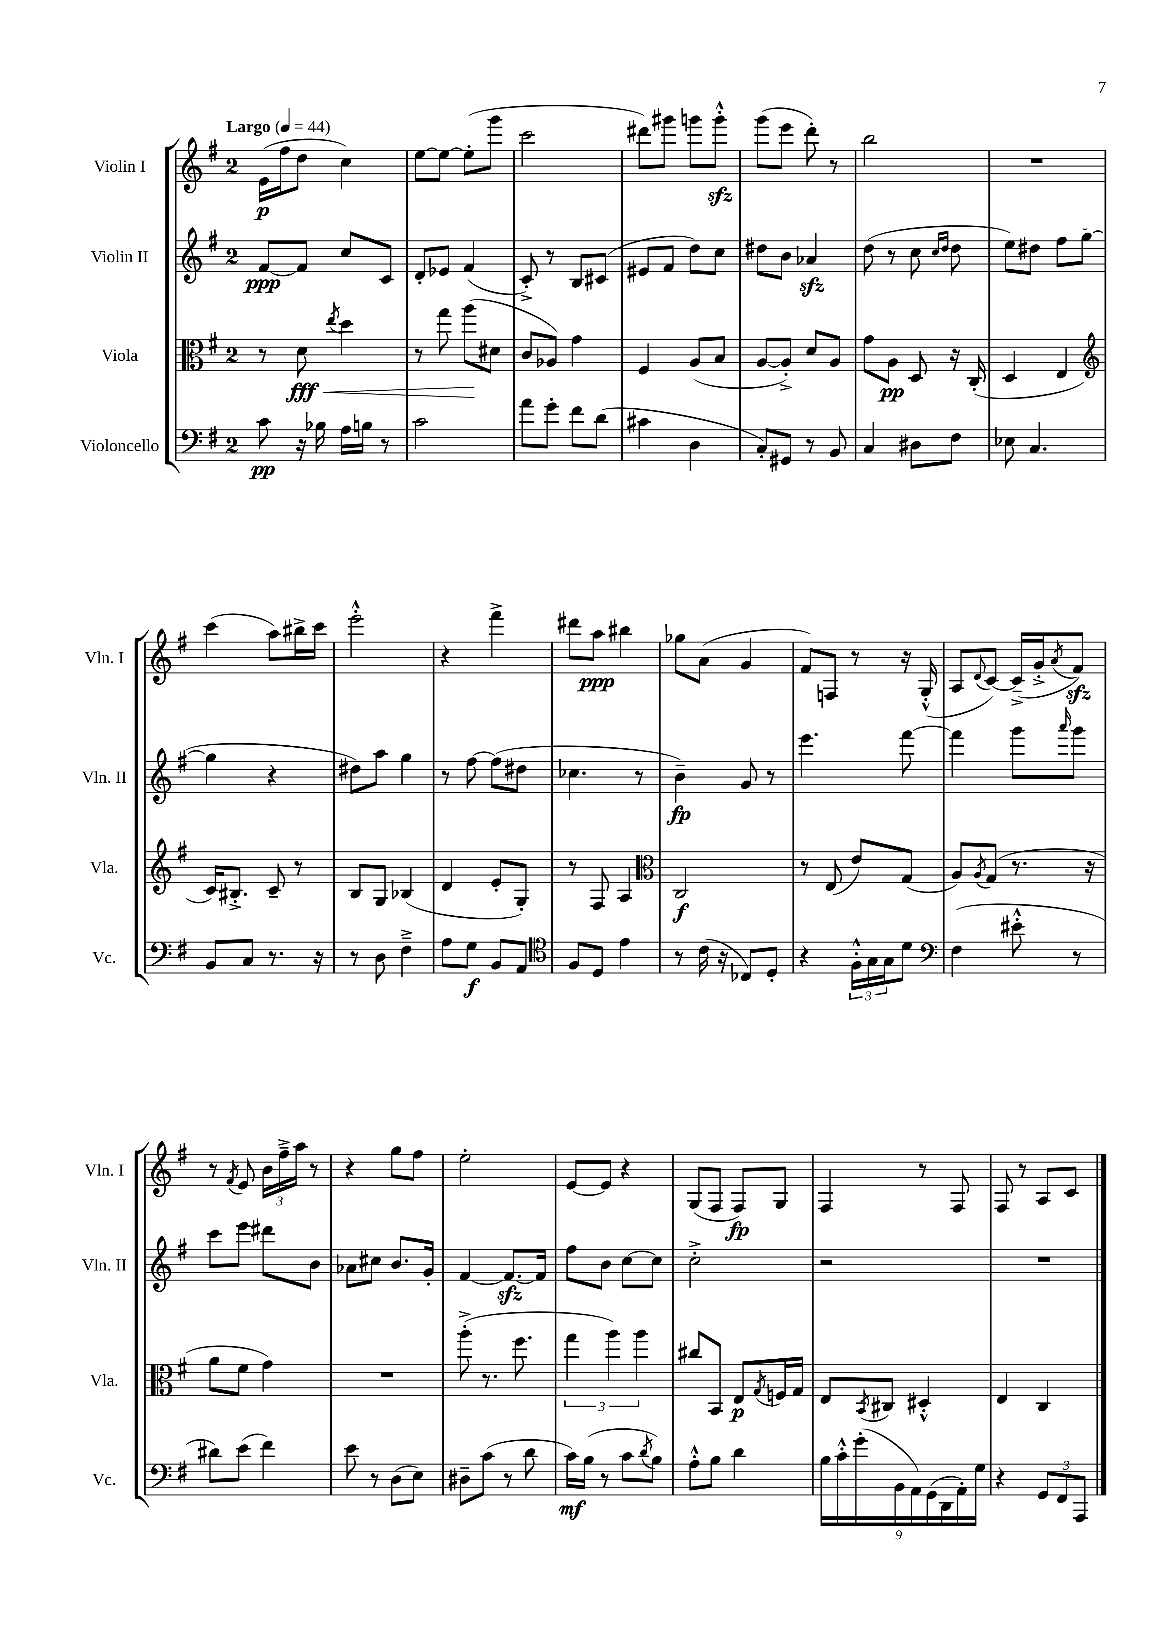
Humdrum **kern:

**kern	**kern	**kern	**kern
*staff4	*staff3	*staff2	*staff1
*clefF4	*clefC3	*clefG2	*clefG2
*k[f#]	*k[f#]	*k[f#]	*k[f#]
*M2/4	*M2/4	*M2/4	*M2/4
*MM44	*MM44	*MM44	*MM44
8c	8r	[8f#	(16e
.	.	.	16ff#
16r	8d	8f#]	8dd
16B-	.	.	.
.	8qee	.	.
16A	4dd	8cc	4cc)
16B	.	.	.
8r	.	8c	.
=	=	=	=
2c	8r	8d'	[8ee
.	8gg	8e-	8ee_
.	(8aa	(4f#	(8ee']
.	8d#	.	8ggg
=	=	=	=
8a	8c	8c'^)	2ccc
8g'	8A-)	8r	.
8f#	4g	8B	.
(8d	.	(8c#	.
=	=	=	=
4c#	4F#	8e#	8ddd#)
.	.	8f#	8ggg#
4D	(8A	8dd)	8ggg
.	8B	8cc	8ggg'^^
=	=	=	=
8C')	[8A	8dd#	(8ggg
8GG#	8A'^])	8b	8eee
8r	8d	4a-	8ddd')
8BB	8A	.	8r
=	=	=	=
4C	8g	(8dd	2bb
.	8A	8r	.
8D#	8D	8cc	.
.	.	16qqcc	.
.	.	16qqdd	.
8F#	16r	8dd	.
.	(16C'	.	.
=	=	=	=
8E-	4D	8ee)	2r
4.C	.	8dd#	.
.	4E	8ff#	.
.	.	([8gg	.
=	=	=	=
*	*clefG2	*	*
8BB	16c)	4gg]	(4ccc
.	8.B#'^	.	.
8C	.	.	.
8.r	8c~	4r	8aa)
.	8r	.	16bb#^
16r	.	.	16ccc
=	=	=	=
8r	8B	8dd#)	2eee'^^
8D	8G	8aa	.
4F#~^	(4B-	4gg	.
=	=	=	=
8A	4d	8r	4r
8G	.	[8ff#	.
8BB	8e'	(8ff#]	4fff#^
8AA	8G')	8dd#	.
=	=	=	=
*clefC4	*	*	*
8F#	8r	4.cc-	8ddd#
8D	8F#	.	8aa
4e	4A	.	4bb#
.	.	8r	.
=	=	=	=
*	*clefC3	*	*
8r	2C	4b~)	8gg-
(16c	.	.	(8a
16r	.	.	.
8C-)	.	8g	4g
8D'	.	8r	.
=	=	=	=
4r	8r	4.eee	8f#)
.	(8E	.	8F
24F#'^^	8e)	.	8r
24G	.	.	.
24G	.	.	.
8d	(8G	[8fff#	16r
.	.	.	(16G'^^
=	=	=	=
*clefF4	*	*	*
(4F#	8A)	4fff#]	8A
.	8qA	.	8qqd
.	(8G	.	[8c)
8e#'^^	8.r	8ggg	(16c~^]
.	.	.	16g'^
.	.	16qqaaa	8qa
8r	.	8ggg	8f#)
.	16r	.	.
=	=	=	=
8d#)	8a	8ccc	8r
.	.	.	8qf#
(8e	8f#	8eee	8e
4f#)	4g)	8ddd#	24b
.	.	.	24ff#~^
.	.	.	24aa
.	.	8b	8r
=	=	=	=
8e	2r	8a-	4r
8r	.	8cc#	.
(8D	.	8.b	8gg
8E)	.	.	8ff#
.	.	16g'	.
=	=	=	=
8D#~	(8aa'^	[4f#	2ee'
(8c	8.r	.	.
8r	.	8.f#_	.
.	8.ff#	.	.
8d	.	.	.
.	.	16f#]	.
=	=	=	=
16c)	6gg	8ff#	[8e
(16B	.	.	.
8r	.	8b	8e]
.	6aa)	.	.
8c	.	[8cc	4r
.	6aa	.	.
8qd	.	.	.
8B)	.	8cc]	.
=	=	=	=
8A'^^	8cc#	2cc'^	(8G
8B	8BB	.	8F#
4d	8E	.	8F#)
.	8qG	.	.
.	16F	.	8G
.	16G	.	.
=	=	=	=
18B	8E	2r	4F#
18c'^^	.	.	.
(18g'	.	.	.
.	8qBB	.	.
.	8C#	.	.
18BB	.	.	.
18AA)	.	.	.
.	4D#'^^	.	8r
(18GG	.	.	.
18DD	.	.	.
.	.	.	8F#
18AA')	.	.	.
18G	.	.	.
=	=	=	=
4r	4E	2r	8F#
.	.	.	8r
12GG	4C	.	8A
12FF#	.	.	.
.	.	.	8c
12AAA	.	.	.
==	==	==	==
*-	*-	*-	*-
